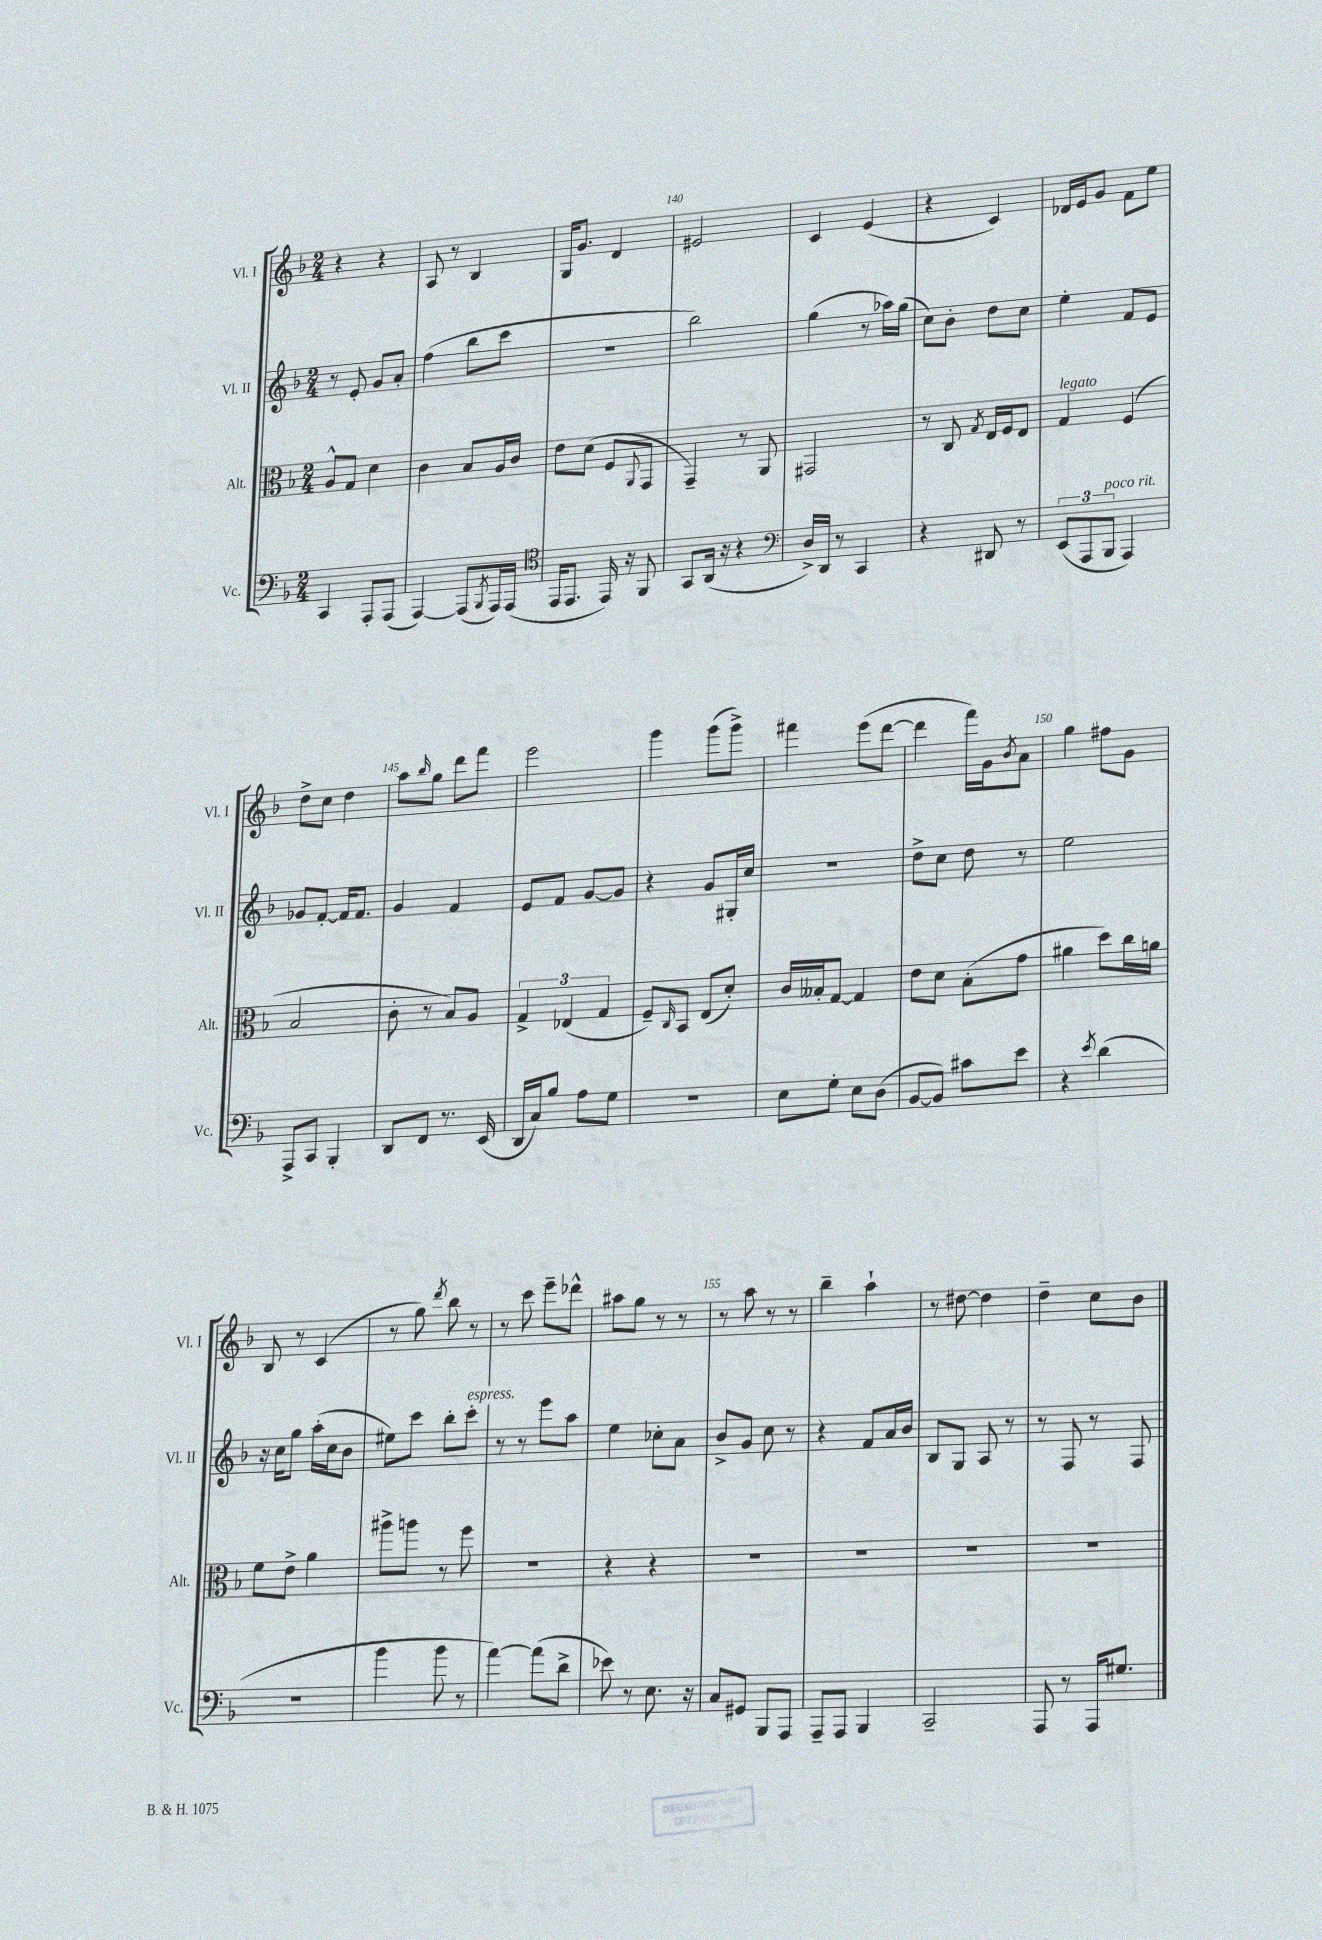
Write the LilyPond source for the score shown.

<<
\new StaffGroup <<
\new Staff = "s0" \with { instrumentName = "Vl. I" shortInstrumentName = "Vl. I" } {
    \clef treble \key f \major \numericTimeSignature \time 2/4
    r4 r4 |
    a8 r8 bes4 |
    g16 g'8. d'4 |
    eis'2 |
    c'4 e'4( |
    r4 c'4) |
    des'16 e'16 g'8 f'8 e''8 |
    d''8-> c''8 d''4 |
    a''8 \grace { bes''16 } g''8 d'''8 f'''8 |
    e'''2 |
    g'''4 g'''8( g'''8->) |
    fis'''4 e'''8( d'''8~ |
    d'''4 f'''16) g'16 \acciaccatura { bes'8 } a'8 |
    g''4 fis''8 g'8 |
    bes8 r8 c'4( |
    r8 g''8) \acciaccatura { d'''8 } bes''8 r8 |
    r8 c'''8 e'''8-- des'''8-^ |
    ais''8 g''8 r8 r8 |
    r8 a''8 r8 r8 |
    bes''4-- a''4-! |
    r8 dis''8~ dis''4 |
    d''4-- c''8 bes'8 \bar "|." |
}
\new Staff = "s1" \with { instrumentName = "Vl. II" shortInstrumentName = "Vl. II" } {
    \clef treble \key f \major \numericTimeSignature \time 2/4
    r8 e'8-. g'8 a'8-. |
    f''4( bes''8 c'''8 |
    R2 |
    bes''2) |
    g''4( r8 aes''16) g''16( |
    c''8) bes'8-. d''8 c''8 |
    e''4-. f'8 e'8 |
    ges'8 f'8~-. f'16 f'8. |
    g'4 f'4 |
    e'8 f'8 g'8~ g'8 |
    r4 g'8 gis16-. c''16 |
    R2 |
    d''8-> c''8 d''8 r8 |
    e''2 |
    r16 c''16 g''8 a''16-.( c''16 bes'8 |
    eis''8) c'''8 bes''8-. c'''8-.^\markup { \italic "espress." } |
    r8 r8 e'''8 a''8 |
    e''4 ces''8-. a'8 |
    bes'8-> g'8 c''8 r8 |
    r4 f'8 a'16 bes'16 |
    bes8 g8 a8 r8 |
    r8 f8 r8 f8 \bar "|." |
}
\new Staff = "s2" \with { instrumentName = "Alt." shortInstrumentName = "Alt." } {
    \clef alto \key f \major \numericTimeSignature \time 2/4
    a8-^ g8 d'4 |
    c'4 bes8 a16 c'16 |
    e'8 d'8( f8 \appoggiatura { a,8 } g,8 |
    g,4--) r8 a,8 |
    gis,2 |
    r8 c8 \acciaccatura { g8 } e16 f16 e8 |
    g4^\markup { \italic "legato" } f4( |
    bes2 |
    c'8-. r8 bes8) a8 |
    \tuplet 3/2 { g4-> ees4( g4 } |
    f8--) \grace { c16 } bes,8 e8( d'8-.) |
    c'16 beses16-. g8~ g4 |
    e'8 d'8 bes8-.( g'8 |
    ais'4 d''8) c''16 a'16 |
    f'8 e'8-> a'4 |
    ais''8-> a''8 r8 f''8 |
    r2 |
    r4 r4 |
    R2 |
    R2 |
    R2 |
    R2 \bar "|." |
}
\new Staff = "s3" \with { instrumentName = "Vc." shortInstrumentName = "Vc." } {
    \clef bass \key f \major \numericTimeSignature \time 2/4
    c,4 a,,8-. a,,8( |
    a,,4~) a,,8( \acciaccatura { bes,,8 } a,,16) a,,16( |
    \clef tenor e,16 e,8. e,16) r16 f,8 |
    g,8 a,16( r16 r4 |
    \clef bass d16->) d,16 r8 c,4 |
    r4 dis,8 r8 |
    \tuplet 3/2 { e,8( a,,8 bes,,8^\markup { \italic "poco rit." } } a,,4) |
    a,,8-> c,8 bes,,4-. |
    d,8 f,8 r8. e,16( |
    d,16 c16) bes8 a8 g8 |
    r2 |
    e8 g8-. e8 d8( |
    bes,8~ bes,8) cis'8 e'8 |
    r4 \acciaccatura { e'8 } d'4( |
    R2 |
    bes'4 bes'8 r8 |
    a'4~) a'8( d'8-> |
    ees'8) r8 e8. r16 |
    c8 gis,8 bes,,8 a,,8 |
    a,,8-- a,,8 bes,,4 |
    c,2-- |
    a,,8 r8 a,,16 gis8. \bar "|." |
}
>>
>>
\layout { \context { \Score currentBarNumber = #137 \override BarNumber.break-visibility = ##(#f #t #t) barNumberVisibility = #(every-nth-bar-number-visible 5) } }
